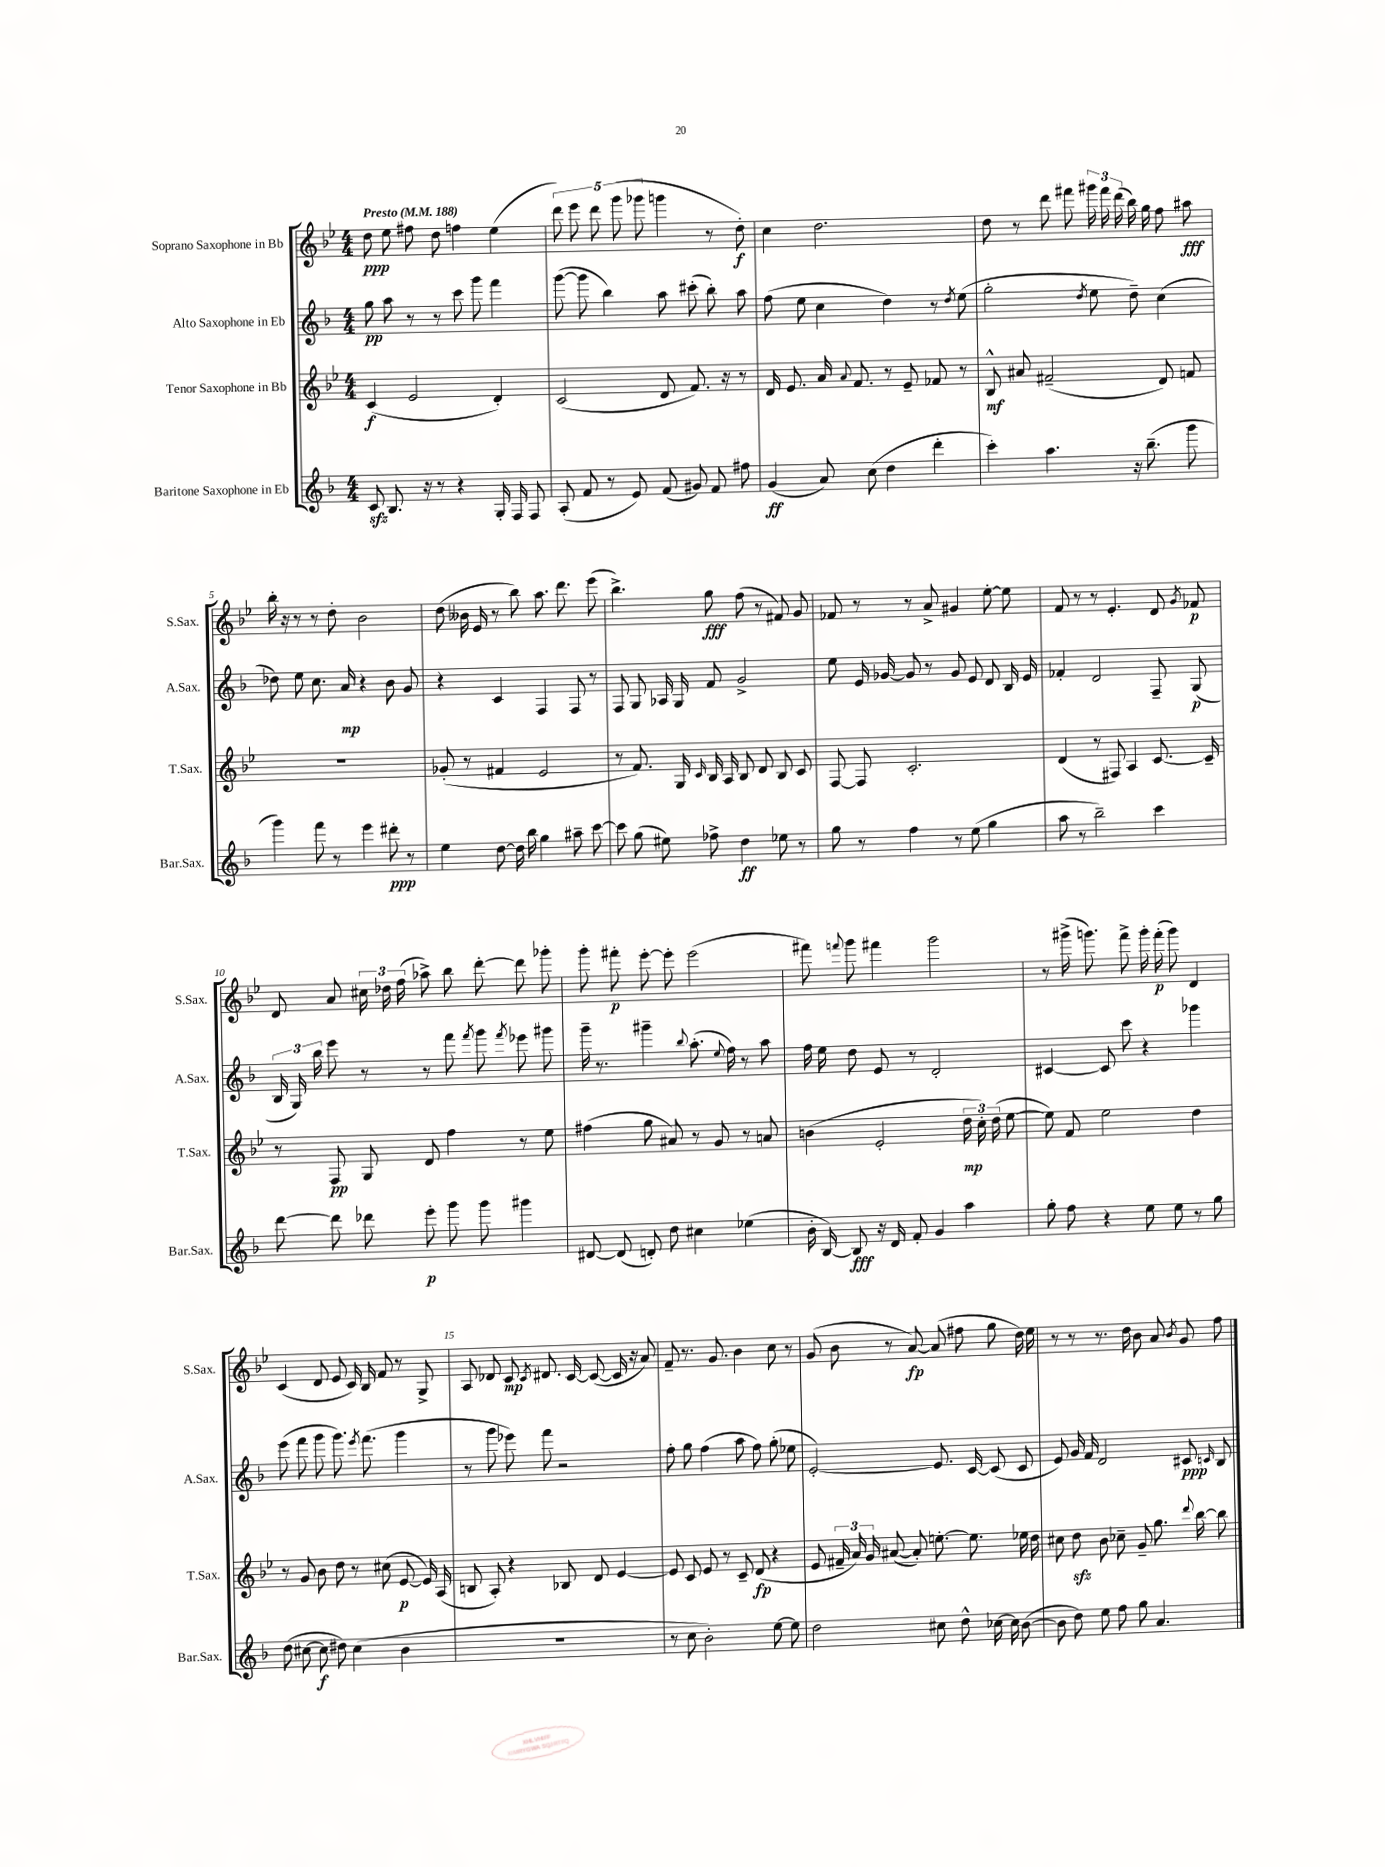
<<
\new StaffGroup <<
\new Staff = "s0" \with { instrumentName = "Soprano Saxophone in Bb" shortInstrumentName = "S.Sax." } {
    \clef treble \key bes \major \numericTimeSignature \time 4/4 \tempo "Presto" 4 = 188
    \autoBeamOff d''8\ppp ees''8 fis''8 d''8 f''4 ees''4( |
    \tuplet 5/4 { d'''8) ees'''8 d'''8 g'''8( ges'''8 } g'''4 r8 d''8-.\f) |
    c''4 d''2. |
    d''8 r8 d'''8 fis'''8 \tuplet 3/2 { gis'''16 fis'''16 d'''16( } bes''16) g''16 f''8 ais''8\fff |
    bes''16-. r16 r8 r8 d''8-. bes'2 |
    d''8( beses'16 ees'16 r8 bes''8) a''8. d'''8. ees'''8( |
    bes''4.->) g''8\fff f''8( r8 fis'8) g'8 |
    fes'8 r8 r8 a'8-> gis'4 ees''8~-. ees''8 |
    f'8 r8 r8 ees'4.-. d'8 \acciaccatura { g'8 } fes'8\p |
    d'8 a'8 \tuplet 3/2 { cis''16 des''16 f''16( } aes''8->) bes''8 d'''8~-. d'''8 ges'''8-. |
    g'''8-. fis'''8-.\p ees'''8~-. ees'''8-. ees'''2( |
    fis'''8) \appoggiatura { f'''8 } g'''8 fis'''4 g'''2 |
    r8 gis'''16->( g'''8.) f'''8-> g'''16-. f'''16-.\p( g'''8) d'4 |
    c'4( d'8 ees'8 c'16) bes16 f'8 r8 g8-> |
    a8 des'8 c'8\mp \acciaccatura { c'8 } dis'8. c'16~ c'8~( c'16 r16 a'8) |
    f'8-- r8. g'8. bes'4 c''8 r8 |
    g'8( bes'8 r8 a'8~\fp) a'8( fis''8 g''8 d''16) ees''16 |
    r8 r8 r8. d''16 bes'8 a'8 \acciaccatura { bes'8 } g'8 f''8 \bar "|." |
}
\new Staff = "s1" \with { instrumentName = "Alto Saxophone in Eb" shortInstrumentName = "A.Sax." } {
    \clef treble \key f \major \numericTimeSignature \time 4/4
    \autoBeamOff g''8\pp a''8 r8 r8 c'''8 g'''8 f'''4 |
    g'''8~( g'''8 bes''4) a''8 cis'''8-.( bes''8-.) a''8 |
    f''8( e''8 c''4 d''4) r8 \acciaccatura { d''8 } e''8( |
    g''2-. \acciaccatura { d''8 } e''8 d''8--) c''4( |
    des''8) e''8 c''8. a'16\mp r4 bes'8 g'8 |
    r4 c'4 f4 f8 r8 |
    f8 g8 aes16 g16 f'8 g'2-> |
    e''8 e'16 ges'16~ ges'8 r8 ges'8 e'8 d'8 bes16 e'16 |
    fes'4-. d'2 f8-- g8\p( |
    \tuplet 3/2 { bes16 g16) bes''16 } e'''8 r8 r8 f'''8 \acciaccatura { f'''8 } g'''8 \acciaccatura { f'''8 } ees'''8 gis'''8 |
    g'''16-- r8. gis'''4-- \appoggiatura { bes''8 } a''8.-.( \appoggiatura { e''8 } f''16) r8 a''8 |
    f''16 e''16 d''8 e'8 r8 d'2-. |
    cis'4~ cis'8 c'''8 r4 ges'''4 |
    e'''8( f'''8 g'''8 g'''8.) \acciaccatura { e'''8 } f'''8.( g'''4 |
    r8 g'''8 ees'''8) f'''8 r2 |
    f''8-. g''8 f''4( a''8 f''8) g''8-.( ees''8 |
    e'2~-.) e'8. c'16~ c'8( c'8 |
    e'8) g'16 f'16 d'2 cis'8\ppp \grace { c'16 } bes8 \bar "|." |
}
\new Staff = "s2" \with { instrumentName = "Tenor Saxophone in Bb" shortInstrumentName = "T.Sax." } {
    \clef treble \key bes \major \numericTimeSignature \time 4/4
    \autoBeamOff c'4\f( ees'2 d'4-.) |
    c'2( d'8 f'8.) r16 r8 |
    d'16 ees'8. a'16 \appoggiatura { a'8 } f'8. r8 ees'8-- fes'8 r8 |
    bes8-^\mf ais'8 fis'2--( d'8) f'8 |
    R1 |
    ges'8-.( r8 fis'4 ees'2 |
    r8 f'8.) g16 \grace { c'16 } bes16 a16 bes8 d'8 bes8 c'8 |
    f8~ f8 c'2.-. |
    d'4( r8 fis8) a4 c'8.~ c'16-- |
    r8 f8\pp g8 d'8 f''4 r8 ees''8 |
    fis''4( g''8 ais'8) r8 g'8 r8 a'8 |
    b'4( ees'2-. \tuplet 3/2 { d''16\mp c''16-.) d''16( } ees''8~ |
    ees''8) f'8 ees''2 d''4 |
    r8 g'8 bes'8 d''8 r8 cis''8( ees'8~\p ees'16) a16( |
    b8 a8-.) r4 bes8 d'8 ees'4~ |
    ees'8 c'8 ees'8 r8 c'8-- d'8\fp( r4 |
    ees'8 \tuplet 3/2 { fis'16-- a'16) g'16 } ais'8~( ais'8-.) e''8.~-. e''8. ees''16 d''16 |
    cis''8 d''8\sfz bes'8 ces''8-- g'8-- g''8. \appoggiatura { d'''8 } bes''16~ bes''8 \bar "|." |
}
\new Staff = "s3" \with { instrumentName = "Baritone Saxophone in Eb" shortInstrumentName = "Bar.Sax." } {
    \clef treble \key f \major \numericTimeSignature \time 4/4
    \autoBeamOff c'8\sfz bes8. r16 r8 r4 g16-. f16 f8 |
    a8-.( f'8 r8 e'8) f'8( gis'8) f'8 fis''8 |
    g'4\ff( a'8) c''8( d''4 d'''4-. |
    c'''4-.) a''4. r16 bes''8.--( g'''8 |
    g'''4) f'''8 r8 e'''4 dis'''8-.\ppp r8 |
    e''4 d''8~ d''16 bes''16 g''4 ais''8-- c'''8~ |
    c'''8 g''8( eis''8) fes''8-> d''4\ff ees''8 r8 |
    g''8 r8 f''4 r8 e''8( g''4 |
    a''8 r8 bes''2--) c'''4 |
    d'''8~ d'''8 des'''8 e'''8-.\p g'''8 g'''8 gis'''4 |
    dis'8~ dis'8( d'8-.) d''8 cis''4 ees''4( |
    bes'16-. bes16~) bes8\fff r16 d'16 f'8-. g'4 a''4 |
    g''8-. f''8 r4 e''8 e''8 r8 g''8 |
    d''8( cis''8~ cis''8\f dis''8) cis''4( bes'4 |
    R1 |
    r8 c''8 bes'2-.) e''8~ e''8 |
    d''2 cis''8 d''8-^ ces''16~ ces''16 bes'8~( |
    bes'8 d''8) e''8 f''8 g''8 a'4. \bar "|." |
}
>>
>>
\layout { \context { \Score \override BarNumber.break-visibility = ##(#f #t #t) barNumberVisibility = #(every-nth-bar-number-visible 5) } }
